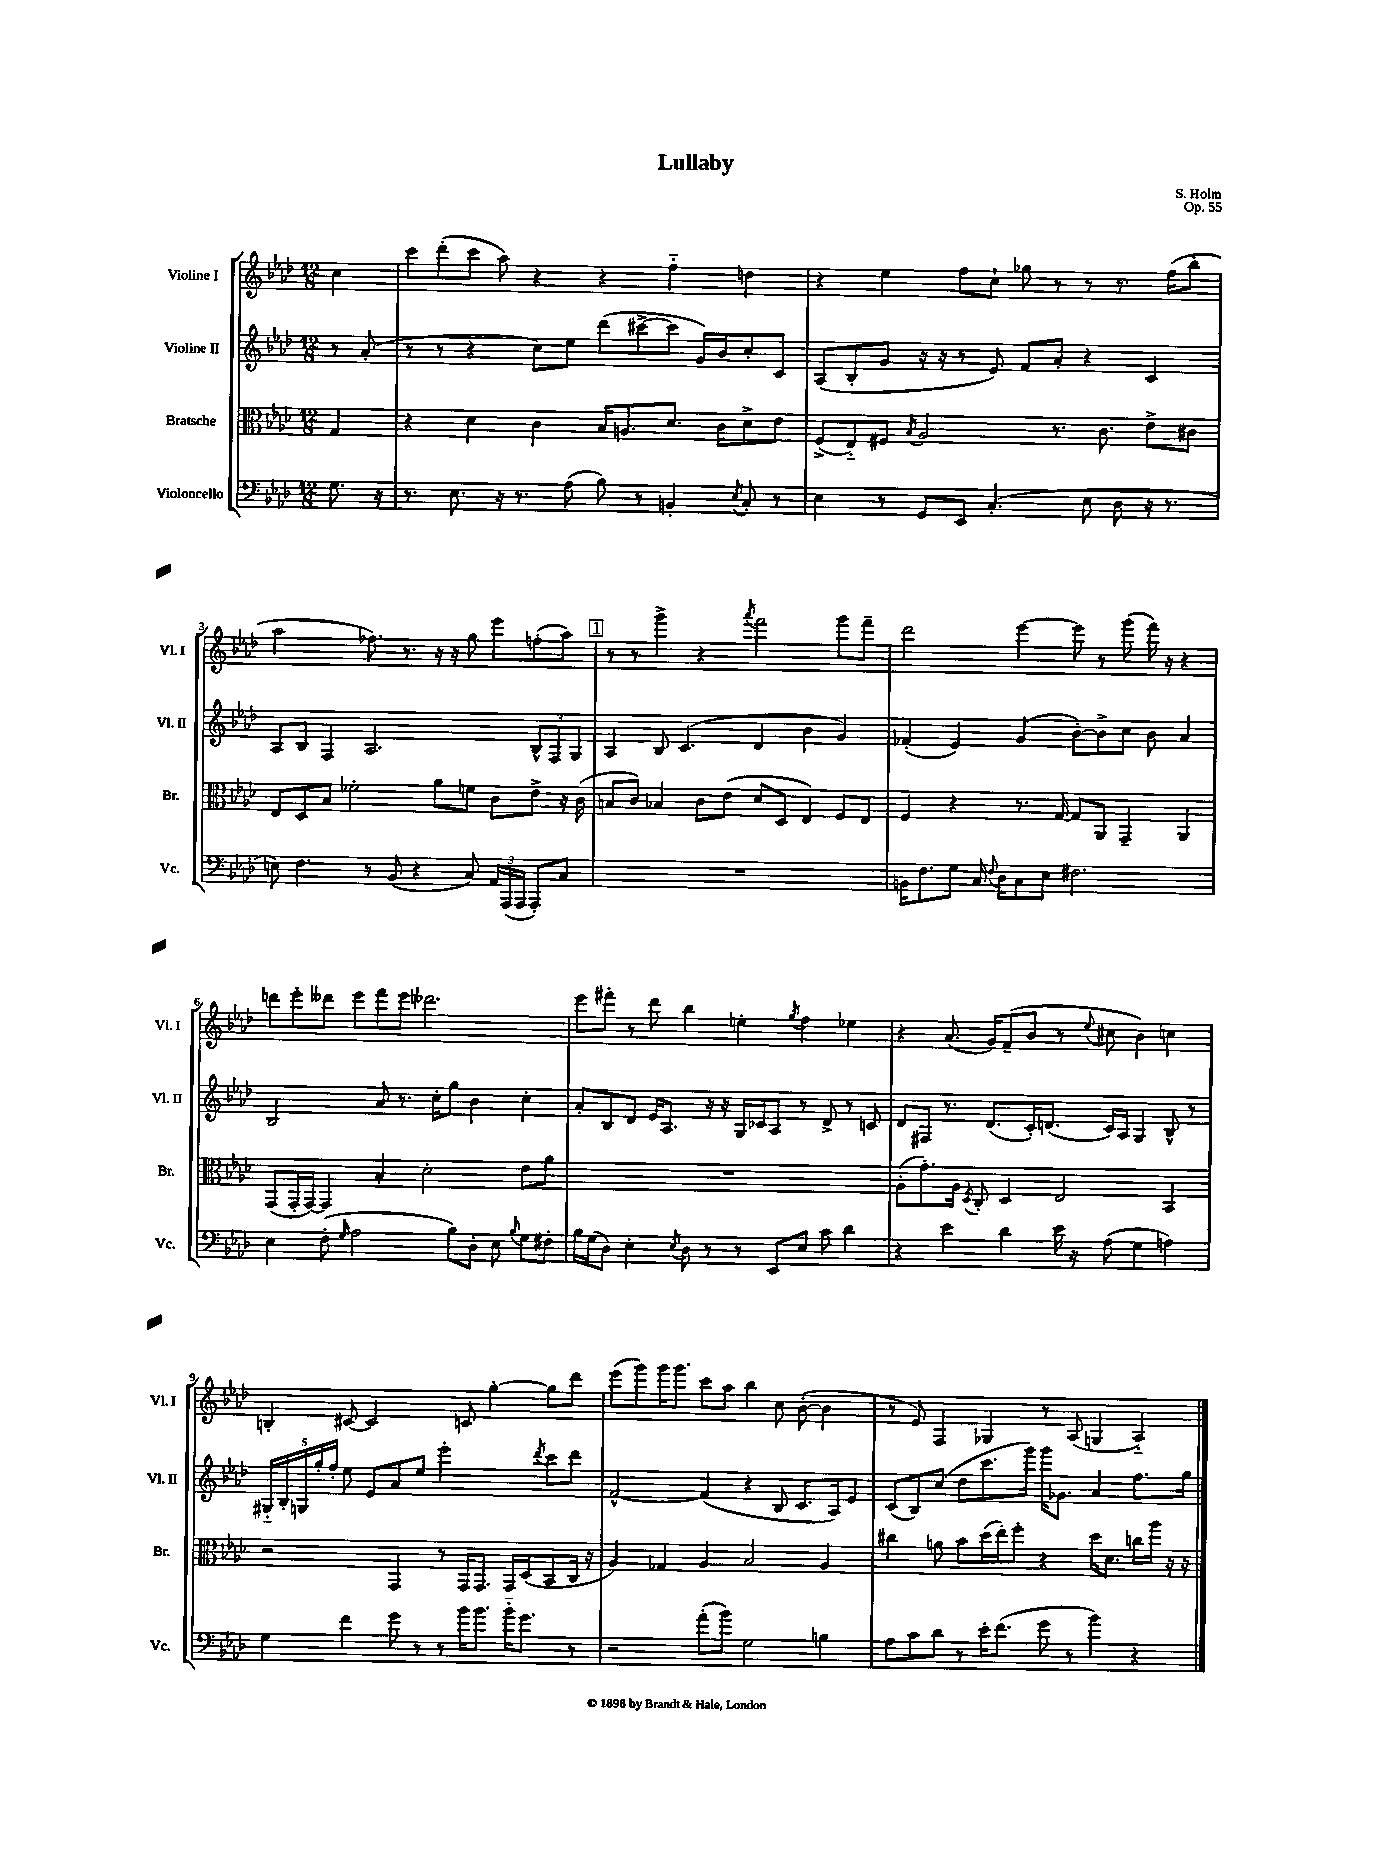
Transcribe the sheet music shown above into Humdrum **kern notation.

**kern	**kern	**kern	**kern
*staff4	*staff3	*staff2	*staff1
*clefF4	*clefC3	*clefG2	*clefG2
*k[b-e-a-d-]	*k[b-e-a-d-]	*k[b-e-a-d-]	*k[b-e-a-d-]
*M12/8	*M12/8	*M12/8	*M12/8
8.G	4G	8r	4cc
.	.	(8a-'	.
16r	.	.	.
=	=	=	=
8.r	4r	8r	8ccc
.	.	8r	(8ddd-'
8.E-	.	.	.
.	4d-	4r	8ccc
16r	.	.	8aa-)
8.r	.	.	.
.	4c	8cc)	4r
(8A-	.	8ee-	.
8B-)	16B-	(8ddd-	4r
.	8.A	.	.
8r	.	[8ccc#^	.
4BB'	8.d-	8ccc#]	4ff'~
.	.	16g)	.
.	16c	16b-	.
8qE-	.	.	.
8C'	8d-^	8cc'	4dd
8r	8e-	8c	.
=	=	=	=
4E-	(8F^	(8A-	4r
.	8E-'~)	8B-'	.
8r	8F#	8g	4ee-
.	8qB-	.	.
8GG	2A-	16r	.
.	.	16r	.
8EE-	.	8r	8ff
(4.C'	.	8e-)	8cc`
.	.	8f	8gg-
.	8.r	8a-'	8r
8E-	.	4r	8r
.	8.c	.	.
8D-	.	.	8.r
16r	8e-^	4c	.
8.r	.	.	(16ff
.	8c#	.	8bb-'
=	=	=	=
8E)	8E-	8A-	2aa-
4.F	8D-	8B-	.
.	8B-	4F	.
.	2f-'	.	.
8r	.	2.A-	8.ff-)
(8BB-	.	.	.
.	.	.	8.r
4r	.	.	.
.	8a-	.	16r
.	.	.	16r
8C)	8f	.	8gg
24AA-	8c	.	8eee-
(24AAA-	.	.	.
24AAA-	.	.	.
8AAA-')	8e-^	12B-^^	(8ff'
.	.	12F	.
8C	16r	.	8aa-)
.	.	12G	.
.	(16c	.	.
=	=	=	=
1.r	8B	4A-	8r
.	8c)	.	8r
.	4B-	8B-	4ggg^
.	.	(4.c	.
.	8c	.	4r
.	(8e-	.	.
.	.	.	8qaaa-
.	8d-	4d-	2fff
.	8D-	.	.
.	4E-)	4b-	.
.	8F	4g)	8ggg
.	8E-	.	8fff~
=	=	=	=
16BB	4F	(4f-'	2ddd-
8.F	.	.	.
8G	4r	4e-)	.
16C	.	.	.
8qqF	.	.	.
16D-	.	.	.
8C	8.r	(4g	[4eee-
8E-	.	.	.
.	[16G	.	.
2.F#	8G]	[8b-')	8eee-]
.	8AA-	8b-^]	8r
.	4GG~	8cc	(8ggg
.	.	8b-	16fff)
.	.	.	16r
.	4AA-	4a-	4r
=	=	=	=
4E-	(8GG	2B-	8ddd
.	16GG'	.	8eee-'
.	[16GG)	.	.
(8F'	4GG]	.	8ddd--
16qqG	.	.	.
2A-	.	.	8eee-
.	4B-'	8a-	8fff
.	.	8.r	8eee-
.	2d-'	.	2.ddd-
.	.	16cc'	.
8B-)	.	8gg	.
8D-'	.	4b-	.
8E-	.	.	.
8qqB-	.	.	.
8G	8e-	4cc'	.
8F#'	8a-	.	.
=	=	=	=
16B-	1.r	8a-'	8eee-
(16G	.	.	.
8D-)	.	8B-	8fff#'
4E-'	.	8d-	8r
.	.	16e-	8ddd-
.	.	8.A-	.
8qE-	.	.	.
8D-	.	.	4bb-
8r	.	16r	.
.	.	16r	.
8r	.	16G	4ee'
.	.	16c-	.
8EE-	.	8A-	.
.	.	.	8qgg
8E-	.	8r	4ff
8c	.	8d-^	.
4d-	.	8r	4ee-
.	.	8c	.
=	=	=	=
4r	(8A-'	8d-	4r
.	8.g')	8F#	.
4e-	.	8.r	(8.a-
.	16A-	.	.
.	8qD-	.	.
.	8C'	.	.
.	.	(8.d-	16g)
4d-	4D-	.	(8f~
.	.	16c')	8b-
.	.	(8.d	.
16e-	2E-	.	8r
16r	.	.	.
.	.	.	8qqee-
(8A-	.	16c)	8cc#
.	.	16A-	.
4G	.	4G	4b-)
4A)	4BB-	8B-^^	4cc
.	.	8r	.
=	=	=	=
4G	2r	20G#'~	4B'
.	.	20B-'	.
.	.	20G	.
.	.	20gg'	.
.	.	20ff'	.
4f	.	8ee-	[8c#
.	.	8e-	2c#]
8g	4GG	8a-	.
8r	.	8ee-	.
8r	8r	2eee-'	.
16b-	16GG	.	8c
8.b-	8.GG	.	.
.	.	.	[4gg'
16b-'~	16GG	.	.
8.g	(16D-	.	.
.	.	8qddd-	.
.	8BB-	8ccc	8gg]
8r	16C	8ddd-	8ddd-
.	16r	.	.
=	=	=	=
2r	4A-)	[2f^^	(8eee-
.	.	.	8ggg)
.	4G-	.	16ggg
.	.	.	8.ggg
(8a-'	4A-	(4f]	8ccc
8b-)	.	.	8aa-
2G	2B-	4r	4bb-
.	.	8B-	8cc
.	.	8.c	([8b-'
4B	4A-	.	4b-]
.	.	16A-)	.
.	.	8e-	.
=	=	=	=
8A-	4cc#	(8c	8r
8c	.	8B-)	8e-)
8d-	8a	(8cc	4F
8r	8b-	8dd-	.
16e-'	(16dd-	8.ccc	4G-
(8.f	16ee-')	.	.
.	8ff'	.	.
.	.	16ggg)	.
8g	4r	16ggg	8r
.	.	8.g-	.
8r	.	.	(8A-
4b-)	16dd-	4a-	4G
.	8.d-	.	.
4r	16cc	8.ff	4A-'~)
.	16aa-	.	.
.	16r	.	.
.	16r	16gg	.
==	==	==	==
*-	*-	*-	*-
